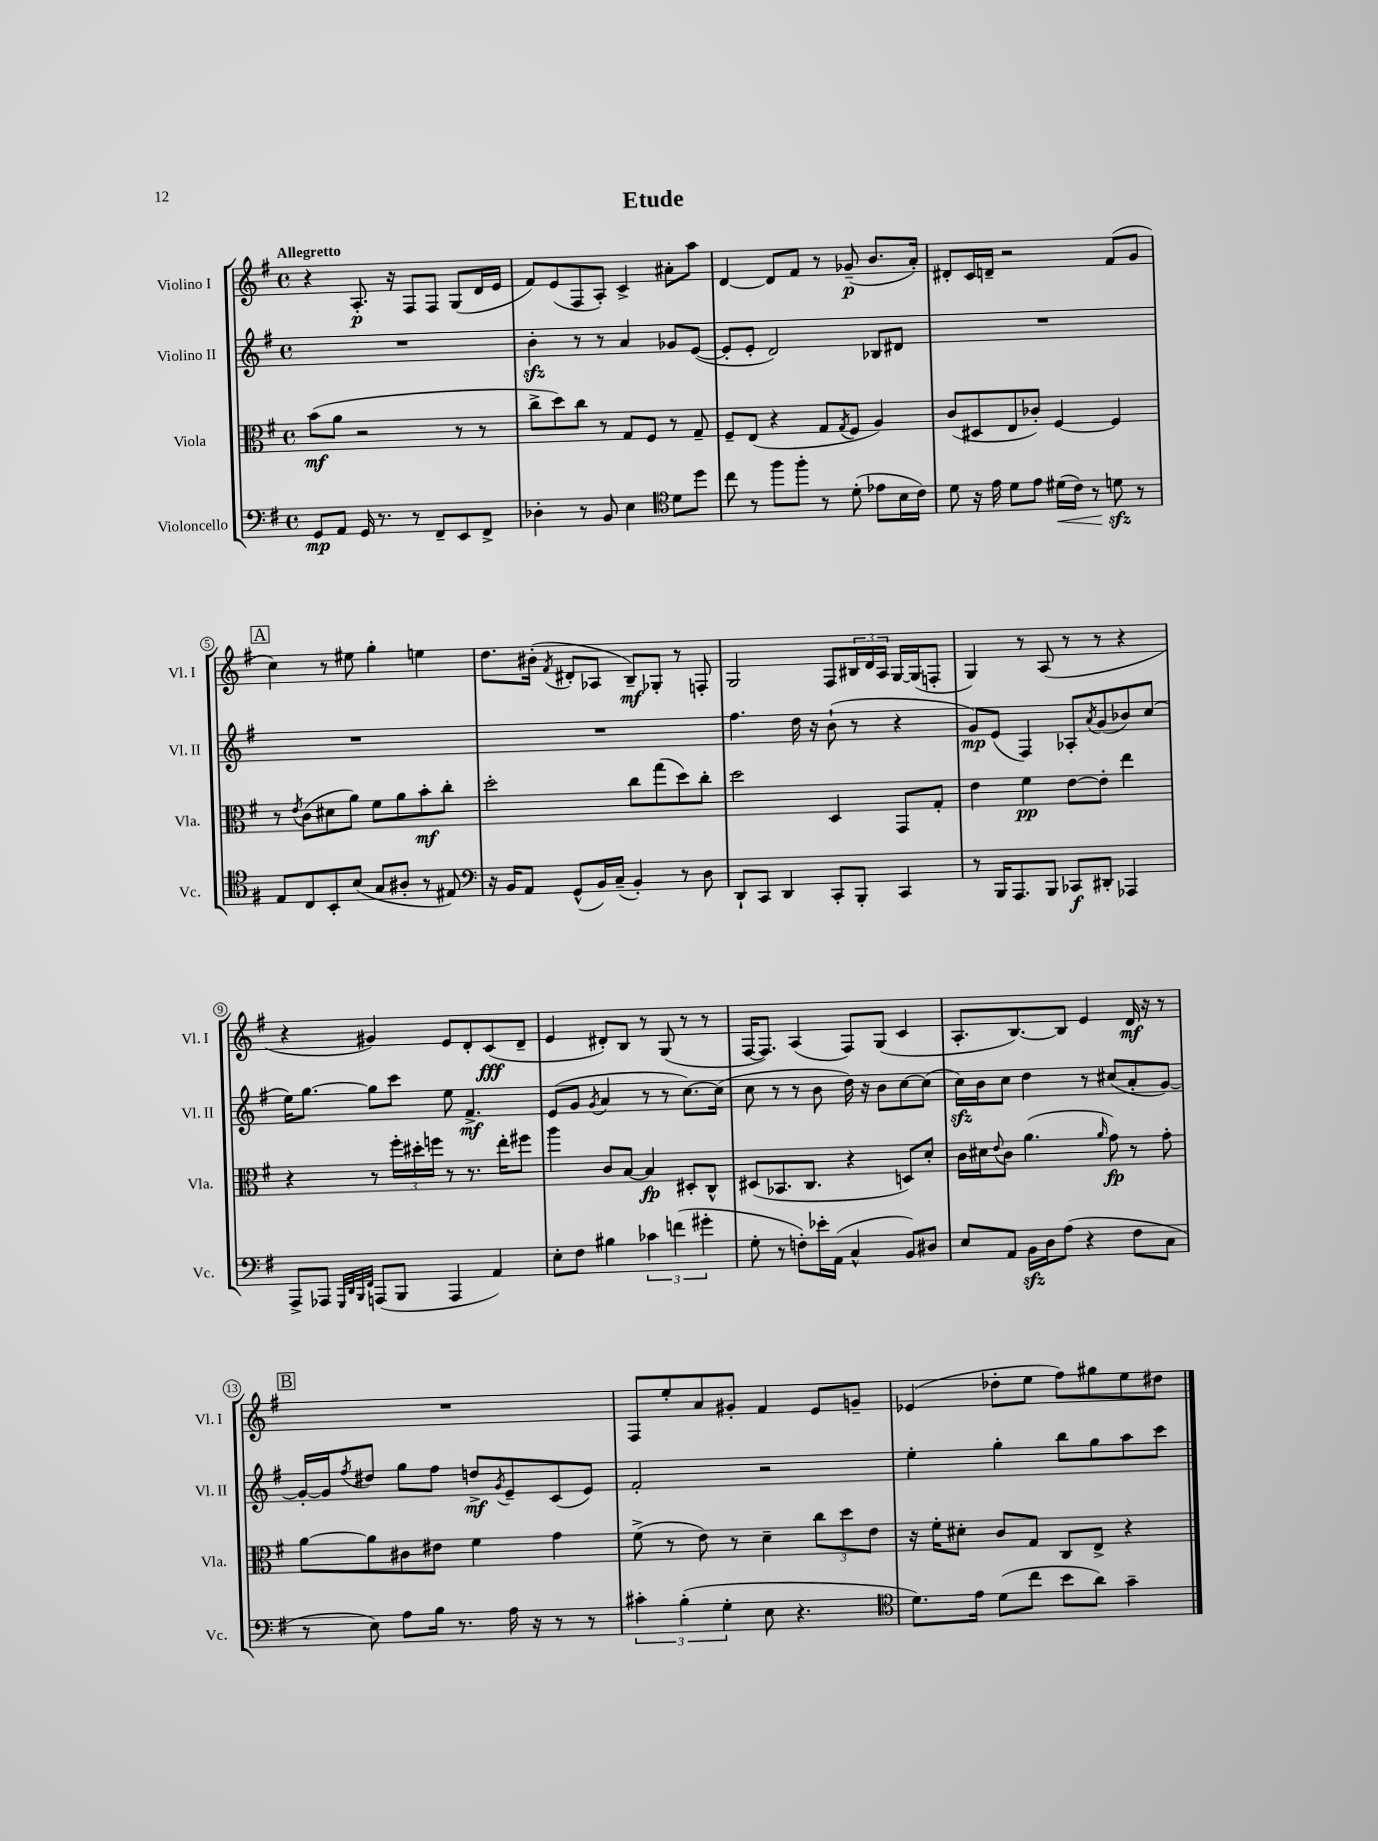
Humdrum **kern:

**kern	**dynam	**kern	**dynam	**kern	**dynam	**kern	**dynam
*part4	*part4	*part3	*part3	*part2	*part2	*part1	*part1
*staff4	*staff4	*staff3	*staff3	*staff2	*staff2	*staff1	*staff1
*I"Violoncello	*	*I"Viola	*	*I"Violino II	*	*I"Violino I	*
*I'Vc.	*	*I'Vla.	*	*I'Vl. II	*	*I'Vl. I	*
*clefF4	*	*clefC3	*	*clefG2	*	*clefG2	*
*k[f#]	*	*k[f#]	*	*k[f#]	*	*k[f#]	*
*M4/4	*	*M4/4	*	*M4/4	*	*M4/4	*
*met(c)	*	*met(c)	*	*met(c)	*	*met(c)	*
=1	=1	=1	=1	=1	=1	=1	=1
!	!	!	!	!	!	!LO:TX:a:B:t=Allegretto	!
8GG/L	mp	(8b\L	mf	1r	.	4r	.
8AA/J	.	8a\J	.	.	.	.	.
16GG/	.	2r	.	.	.	8.A'/	p
8.r	.	.	.	.	.	.	.
.	.	.	.	.	.	16r	.
8r	.	.	.	.	.	8F#/L	.
8FF#~/L	.	.	.	.	.	8F#/J	.
8EE/	.	8r	.	.	.	(8G/L	.
8FF#^/J	.	8r	.	.	.	16d/L	.
.	.	.	.	.	.	16e/JJ	.
=2	=2	=2	=2	=2	=2	=2	=2
4D-X'\	.	8cc^\L	.	4bzz'\	.	8f#/L)	.
.	.	8dd\)	.	.	.	(8e/	.
8r	.	8cc\J	.	8r	.	8F#/	.
8BB/	.	8r	.	8r	.	8A'/J)	.
4E\	.	8G/L	.	4a/	.	4c^/	.
.	.	8F#/J	.	.	.	.	.
*clefC4	*	*	*	*	*	*	*
8d\L	.	8r	.	8g-X/L	.	8a#X'\L	.
8dd\J	.	8G~/	.	([8e/J	.	8aa\J	.
=3	=3	=3	=3	=3	=3	=3	=3
8cc\	.	8F#~/L	.	8e'/L]	.	[4d/	.
8r	.	(8E/J	.	8e'/J	.	.	.
8ff#\L	.	4r	.	2d/)	.	8d/L]	.
8ff#'\J	.	.	.	.	.	8f#/J	.
8r	.	8G/L	.	.	.	8r	.
.	.	8qG/	.	.	.	.	.
(8d'\	.	8F#/J	.	.	.	(8g-X~/	p
8e-X\L	.	4A/)	.	8B-X/L	.	8.b/L	.
16B\L	.	.	.	8d#X/J	.	.	.
16c\JJ)	.	.	.	.	.	16a'/Jk)	.
=4	=4	=4	=4	=4	=4	=4	=4
8d\	.	(8c/L	.	1r	.	8d#X'/L	.
16r	.	8D#X/	.	.	.	16c/L	.
16e\	.	.	.	.	.	16dn~/JJ	.
8d\L	.	8E/	.	.	.	2r	.
8e\J	.	8c-X'/J)	.	.	.	.	.
!	!LO:HP:b	!	!	!	!	!	!
(16d#X\LL	<	[4F#/	.	.	.	.	.
16c\JJ)	.	.	.	.	.	.	.
8r	.	.	.	.	.	.	.
8dnzz\	.	4F#/]	.	.	.	(8f#/L	.
8r	[	.	.	.	.	8g/J	.
!!LO:LB:g=z
!!LO:REH:place=s1:t=A
=5	=5	=5	=5	=5	=5	=5	=5
8E/L	.	8r	.	1r	.	4cc\)	.
.	.	8qe/	.	.	.	.	.
8C/	.	(8c\L	.	.	.	.	.
8BB'/	.	8d#X\	.	.	.	8r	.
(8B/J	.	8a\J)	.	.	.	8ee#X\	.
8G/L	.	8f#\L	.	.	.	4gg'\	.
8A#X'/J	.	8a\	.	.	.	.	.
8r	.	8b'\	mf	.	.	4een\	.
8E#X/)	.	8cc'\J	.	.	.	.	.
=6	=6	=6	=6	=6	=6	=6	=6
*clefF4	*	*	*	*	*	*	*
16r	.	2dd'\	.	1r	.	8.dd\L	.
16BB/KL	.	.	.	.	.	.	.
8AA/J	.	.	.	.	.	.	.
.	.	.	.	.	.	(16b#X'\Jk	.
.	.	.	.	.	.	8qf#/	.
(8GG^^/L	.	.	.	.	.	8d#X'/L	.
16BB/L)	.	.	.	.	.	8A-X/J	.
(16C~/JJ	.	.	.	.	.	.	.
4BB'/)	.	8cc\L	.	.	.	8B~/L)	mf
.	.	(8gg\	.	.	.	8G-X'/J	.
8r	.	8dd\)	.	.	.	8r	.
8D\	.	8cc'\J	.	.	.	8Fn'/	.
=7	=7	=7	=7	=7	=7	=7	=7
8DD`/L	.	2dd\	.	4.ff#\	.	2G/	.
8CC/J	.	.	.	.	.	.	.
4DD/	.	.	.	.	.	.	.
.	.	.	.	16dd\	.	.	.
.	.	.	.	16r	.	.	.
8CC'/L	.	4D/	.	(8b`\	.	8F#/L	.
8BBB'/J	.	.	.	8r	.	24B#X/L	.
.	.	.	.	.	.	24d/	.
.	.	.	.	.	.	24A/JJ	.
4CC/	.	8GG/L	.	4r	.	[16G/LL	.
.	.	.	.	.	.	(16G/J]	.
.	.	8G'/J	.	.	.	8Fn'/J	.
=8	=8	=8	=8	=8	=8	=8	=8
8r	.	4e\	.	8g/L)	mp	4G/)	.
16BBB/KL	.	.	.	(8e/J	.	.	.
8.AAA/	.	.	.	.	.	.	.
.	.	4f#\	pp	4F#/)	.	8r	.
8BBB/J	.	.	.	.	.	(8A/	.
8CC-X/L	f	[8e\L	.	8A-X'/L	.	8r	.
.	.	.	.	8qa/	.	.	.
8DD#X'/J	.	8e'\J]	.	(8g/	.	8r	.
4AAA-X/	.	4ee\	.	8b-X/)	.	4r	.
.	.	.	.	(8cc/J	.	.	.
!!LO:LB:g=z
=9	=9	=9	=9	=9	=9	=9	=9
8AAA^/L	.	4r	.	16ee\KL)	.	4r	.
.	.	.	.	[8.gg\J	.	.	.
8AAA-X/J	.	.	.	.	.	.	.
32qqGGG/LLL	.	.	.	.	.	.	.
32qqDD/	.	.	.	.	.	.	.
32qqBBB/	.	.	.	.	.	.	.
32qqFF#/JJJ	.	.	.	.	.	.	.
(8AAAn/L	.	8r	.	8gg\L]	.	4g#X/)	.
8BBB/J	.	24ff#'\LL	.	8ccc\J	.	.	.
.	.	24dd#X'\	.	.	.	.	.
.	.	24ffn\JJ	.	.	.	.	.
4AAA/	.	8r	.	8ee\	.	8e/L	.
.	.	8.r	.	4.f#^/	mf	8d'/	.
4AA/)	.	.	.	.	.	(8c/	fff
.	.	16ee'\KL	.	.	.	.	.
.	.	8ff#X\J	.	.	.	8d~/J	.
=10	=10	=10	=10	=10	=10	=10	=10
8E'\L	.	4aa\	.	(8e/L	.	4e/	.
8F#\J	.	.	.	8g/J	.	.	.
.	.	.	.	8qg/	.	.	.
4B#X\	.	8c/L	.	4a/	.	8d#X'/L)	.
.	.	[8B/J	.	.	.	8B/J	.
6c-X\	.	4B/]	fp	8r	.	8r	.
.	.	.	.	8r	.	(8G/	.
(6fn\	.	.	.	.	.	.	.
.	.	8D#X'/L	.	[8.cc\L)	.	8r	.
6g#X'\	.	.	.	.	.	.	.
.	.	8C^^/J	.	.	.	8r	.
.	.	.	.	(16cc\Jk]	.	.	.
=11	=11	=11	=11	=11	=11	=11	=11
8G'\	.	(8D#X/L	.	8cc\	.	[16F#/KL	.
.	.	.	.	.	.	8.F#/J])	.
8r	.	8.BB-X/	.	8r	.	.	.
8Fn'\L)	.	.	.	8r	.	(4A/	.
.	.	8.C/J	.	.	.	.	.
16e-X'\L	.	.	.	8b\	.	.	.
(16AA\JJ	.	.	.	.	.	.	.
4C^^/	.	4r	.	16dd\)	.	8F#/L)	.
.	.	.	.	16r	.	.	.
.	.	.	.	8b\L	.	(8G/J	.
8BB/L)	.	8Dn/L)	.	[8cc\	.	4c/	.
8D#X/J	.	8d'/J	.	(8cc\J]	.	.	.
=12	=12	=12	=12	=12	=12	=12	=12
8E/L	.	16c\LL	.	16cczz\LL)	.	8.A'/L	.
.	.	16d#X\J	.	16b\J	.	.	.
.	.	8qqe/	.	.	.	.	.
8AA/J	.	8c\J	.	8cc\J	.	.	.
.	.	.	.	.	.	[8.B/)	.
16BBzz\LL	.	(4.a\	.	4dd\	.	.	.
16D\J	.	.	.	.	.	.	.
(8A\J	.	.	.	.	.	8B/J]	.
4r	.	.	.	8r	.	4e/	.
.	.	16qqa/	.	.	.	.	.
.	.	8g\)	fp	(8cc#X/L	.	.	.
8F#\L	.	8r	.	8a'/	.	16d/	mf
.	.	.	.	.	.	16r	.
8C\J	.	8g'\	.	[8g/J)	.	8r	.
!!LO:LB:g=z
!!LO:REH:place=s1:t=B
=13	=13	=13	=13	=13	=13	=13	=13
8r	.	[8a\L	.	16g'/LL_	.	1r	.
.	.	.	.	16g/J]	.	.	.
.	.	.	.	8qff#/	.	.	.
8E\)	.	8a\]	.	8dd#X/J	.	.	.
8A\L	.	8c#X\	.	8gg\L	.	.	.
16B\Jk	.	8e#X\J	.	8ff#\J	.	.	.
8.r	.	.	.	.	.	.	.
.	.	4f#\	.	8ddn^/L	mf	.	.
.	.	.	.	8qg/	.	.	.
16A\	.	.	.	8e~/	.	.	.
16r	.	.	.	.	.	.	.
8r	.	4g\	.	(8c/	.	.	.
8r	.	.	.	8e/J)	.	.	.
=14	=14	=14	=14	=14	=14	=14	=14
6c#X'\	.	(8f#^\	.	2f#'/	.	8F#/L	.
.	.	8r	.	.	.	8ee'/	.
(6B'\	.	.	.	.	.	.	.
.	.	8e\)	.	.	.	8a/	.
6G'\	.	.	.	.	.	.	.
.	.	8r	.	.	.	8g#X'/J	.
8E\	.	4d~\	.	2r	.	4f#/	.
4.r	.	.	.	.	.	.	.
.	.	12cc\L	.	.	.	8e/L	.
.	.	12dd\	.	.	.	.	.
.	.	.	.	.	.	8gn~/J	.
.	.	12e\J	.	.	.	.	.
=15	=15	=15	=15	=15	=15	=15	=15
*clefC4	*	*	*	*	*	*	*
8.d\L)	.	16r	.	4ee'\	.	(4e-X/	.
.	.	16f#'\KL	.	.	.	.	.
.	.	8d#X'\J	.	.	.	.	.
16e\Jk	.	.	.	.	.	.	.
(8d\L	.	8c/L	.	4gg'\	.	8dd-X'\L	.
8cc\J	.	8G/J	.	.	.	8ee\J	.
8b\L	.	8C/L	.	8bb\L	.	8ff#\L)	.
8a\J)	.	8E^/J	.	8gg\	.	8gg#X\	.
4g~\	.	4r	.	8aa\	.	8ee\	.
.	.	.	.	8ccc\J	.	8dd#X\J	.
==	==	==	==	==	==	==	==
*-	*-	*-	*-	*-	*-	*-	*-
